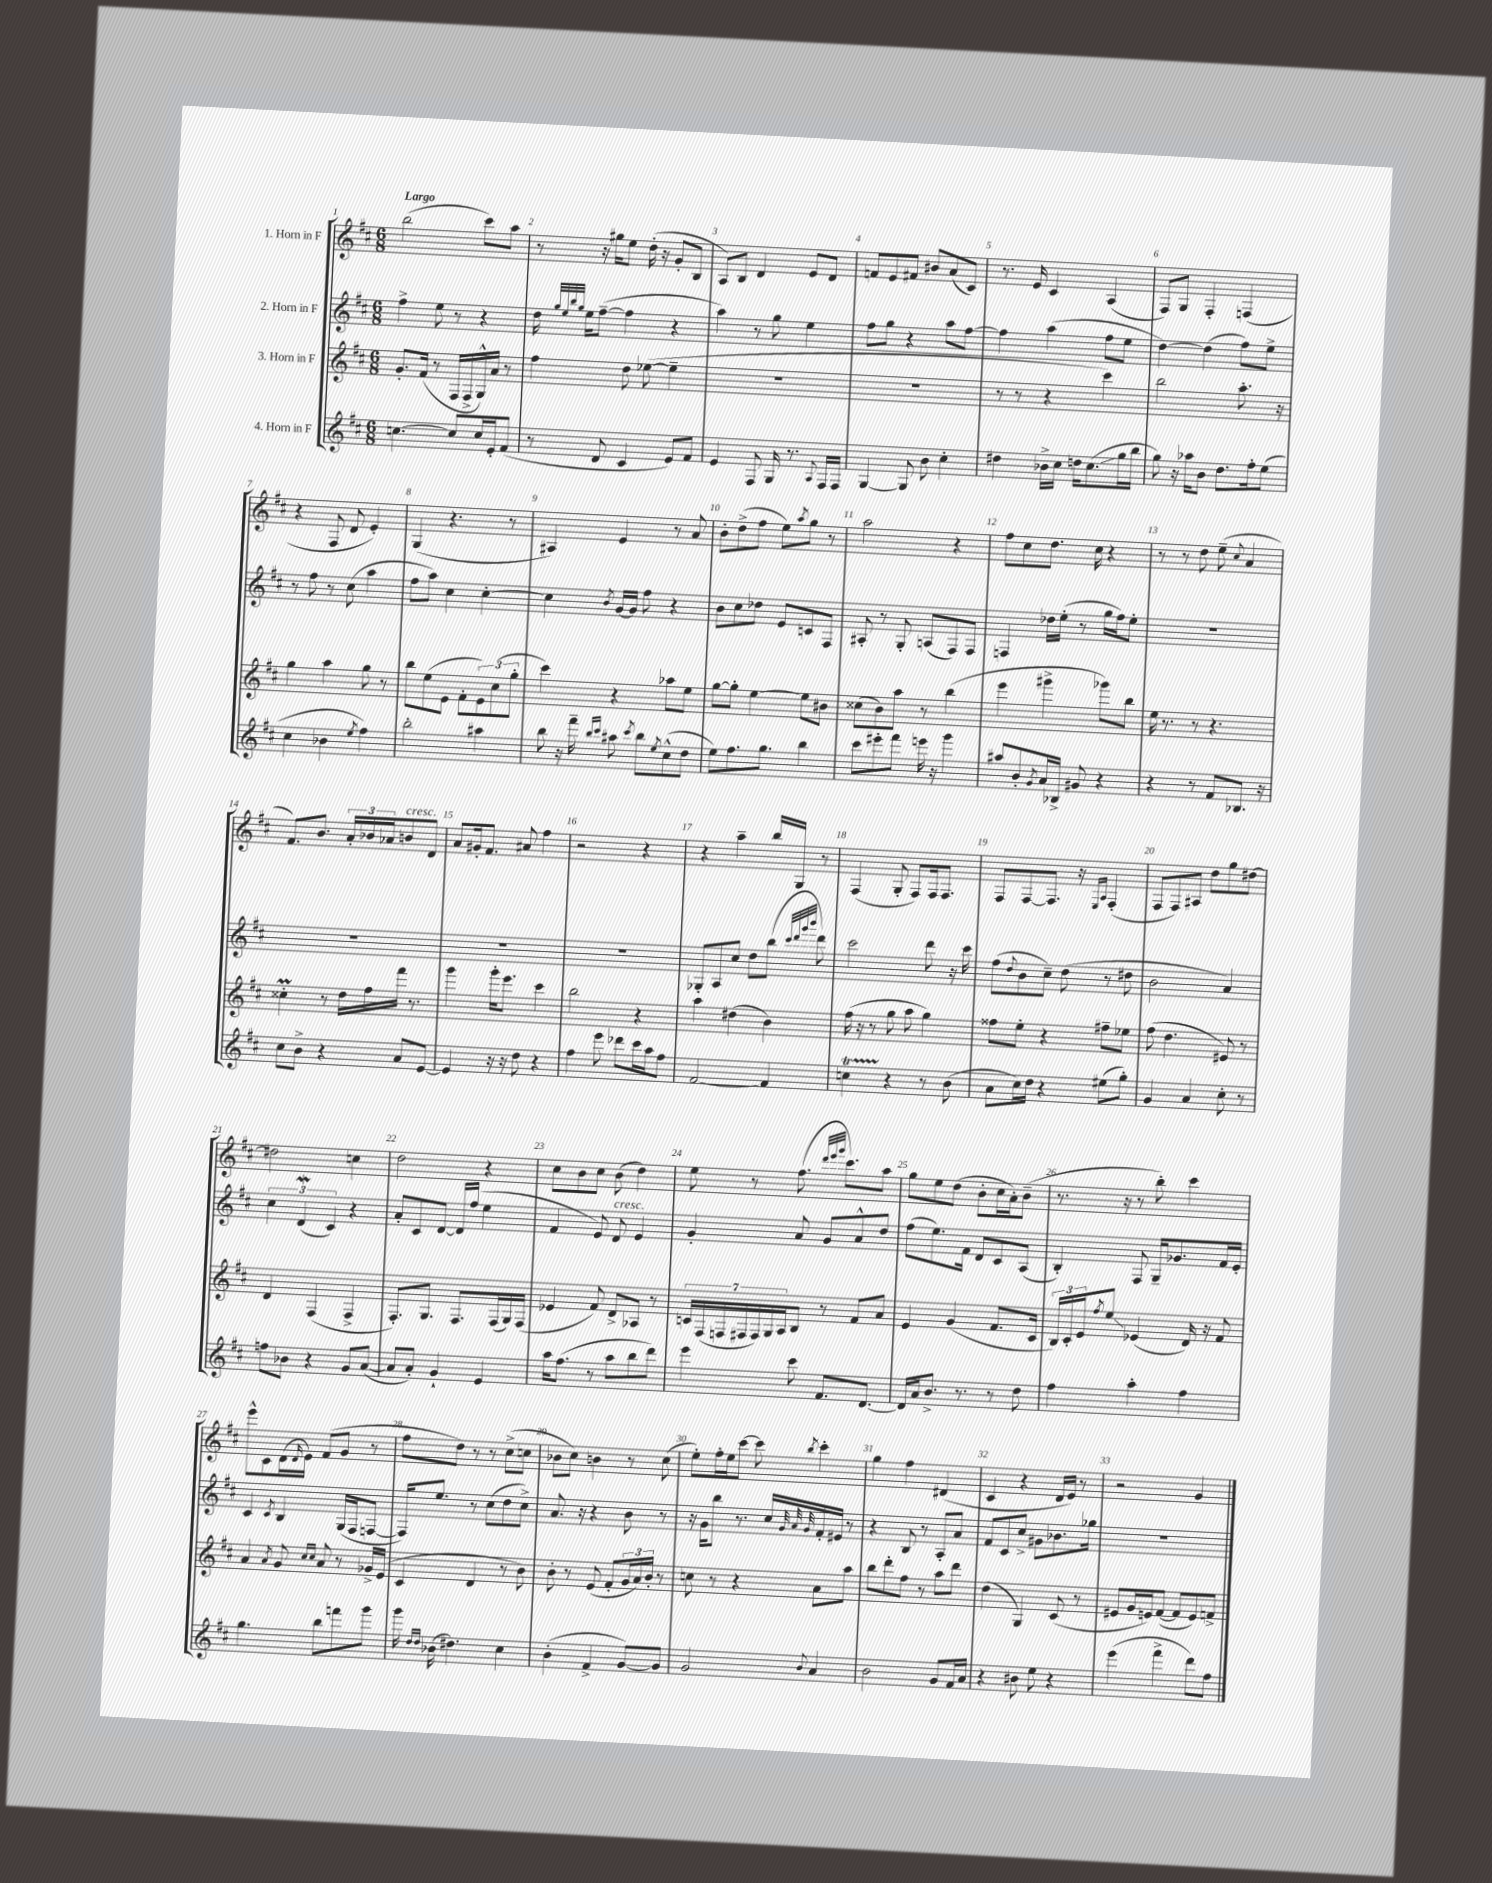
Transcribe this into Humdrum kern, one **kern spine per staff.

**kern	**kern	**kern	**kern
*staff4	*staff3	*staff2	*staff1
*clefG2	*clefG2	*clefG2	*clefG2
*k[f#c#]	*k[f#c#]	*k[f#c#]	*k[f#c#]
*M6/8	*M6/8	*M6/8	*M6/8
[4.cc	8.g'	4ff#^	(2bb
.	(16f#	.	.
.	8r	8ee	.
8cc]	16F#	8r	.
.	16F#^	.	.
16cc	16G^^)	4r	8ccc#)
16e'	16a	.	.
(8f#	8r	.	8aa
=	=	=	=
8r	4ff#	16dd	8r
.	.	32qqgg	.
.	.	32qqee	.
.	.	32qqbb	.
.	.	32qqgg	.
.	.	16ee	.
8d	.	([8ff#~	16r
.	.	.	16gg#
4c#	8dd	4ff#]	8ee
.	([8ee-	.	(16dd'
.	.	.	16r
8e)	4ee-~]	4r	8g'
8f#	.	.	8B
=	=	=	=
4e	2.r	4aa)	8A)
.	.	.	8B
8F#	.	8r	4d
16G	.	8gg	.
8.r	.	.	.
.	.	4ee	8e
8qqA	.	.	.
16F#	.	.	8d
16F#	.	.	.
=	=	=	=
[4G	2.r	8ff#	8f
.	.	8gg	8e
8G]	.	4r	8f#
8b	.	.	8b#
4cc#'	.	8aa	(8a
.	.	[8ff#	8c#)
=	=	=	=
4dd#	8r	4ff#]	8.r
.	8r	.	.
.	.	.	16e
16b-^	4r	(4aa	4c#
16cc#	.	.	.
16dd	.	.	.
(8.cc#	.	.	.
.	4ccc#)	8ff#	(4A
16gg	.	8ee	.
16bb	.	.	.
=	=	=	=
8gg)	2bb	[4dd)	8F#)
16r	.	.	8G
16aa-	.	.	.
8b	.	(4dd]	4F#'
8.dd	.	.	.
.	8.aa'	8ff#)	(4F
16ff#'	.	.	.
(8ee	.	8ee^	.
.	16r	.	.
=	=	=	=
4cc#	4gg	8r	4r
.	.	8ff#	.
4b-	4aa	8r	8F#
.	.	(8cc#	8d
8qee	.	.	.
4ff#)	8gg	4aa	4e')
.	8r	.	.
=	=	=	=
2bb'	8bb	8ff#	(4G
.	(8ee	8aa)	.
.	8e	4cc#	4.r
.	8f#'	.	.
4aa#	12e)	[4cc#'	.
.	(12cc#	.	.
.	.	.	8r
.	12gg'	.	.
=	=	=	=
8bb	4ccc#)	4cc#]	4A#)
16r	.	.	.
16fff#~	.	.	.
16qqbb	.	.	.
16qqccc#	.	8qb	.
8aa#	4r	[16g	4e
.	.	16g]	.
8qccc#	.	.	.
8bb	.	8ff#	.
8qee	.	.	.
(8cc#^^	8aa-	4r	8r
8dd	8ee	.	8a
=	=	=	=
8ee)	[8gg	8b	8b'
8.ff#	8gg']	8cc#	(8dd^
.	[4ee	8dd-	8ff#
8.gg	.	.	.
.	.	8e	8ee)
.	.	.	8qaa
4bb	8ee]	8c	8gg
.	8b#	8F#	8r
=	=	=	=
8ccc#	(8cc##	8A#'	2aa
8eee#'	8b)	8r	.
8fff#	8aa	8G'	.
16eee	8r	(8A	.
16r	.	.	.
4ggg	(4bb	8F#)	4r
.	.	8F#	.
=	=	=	=
8aa#	4eee	4F	8ff#
8b'	.	.	8cc#
8qg	.	.	.
16a	4ggg#^	16dd-	8.dd
16B-^	.	(16ee'	.
8g#	.	8r	.
.	.	.	16cc#
4r	8ggg-)	16gg	4r
.	.	16ff#)	.
.	8bb	8ee'	.
=	=	=	=
4r	16ee	2.r	8r
.	8.r	.	.
.	.	.	8r
8r	8r	.	8dd
8f#	4.r	.	(8ee~
.	.	.	8qqcc#
8.B-	.	.	4a
16r	.	.	.
=	=	=	=
8cc#	4cc##'	2.r	8.f#)
8b^	.	.	.
.	.	.	8.b
4r	8r	.	.
.	16dd	.	24a'
.	.	.	24b-
.	16ff#	.	.
.	.	.	24a-
8a	16fff#	.	8b
.	8.r	.	.
[8e	.	.	8d
=	=	=	=
4e]	4ggg	2.r	8a
.	.	.	16g#'
.	.	.	8.f#
16r	16ggg'	.	.
16r	8.eee	.	.
8dd	.	.	8a#
4r	4ccc#	.	4ff#
=	=	=	=
4ff#	2bb	2.r	2r
8eee	.	.	.
8ddd-	.	.	.
16ccc#	4r	.	4r
16aa	.	.	.
8ff#	.	.	.
=	=	=	=
[2f#	4aa	8G-'	4r
.	.	8A	.
.	(4dd#	8cc#	4aa~
.	.	8dd	.
4f#]	4b)	(8bb	16bb
.	.	.	16G
.	.	32qqccc#	.
.	.	32qqddd	.
.	.	32qqggg	.
.	.	32qqbbb	.
.	.	8ddd)	8r
=	=	=	=
4cc	(16ff#	2ccc#	(4F#
.	16r	.	.
.	8r	.	.
4r	8gg	.	8G'
.	8aa	.	8F#)
8r	4gg)	8ddd	16F#
.	.	.	8.F#
(8b	.	16r	.
.	.	16ccc#	.
=	=	=	=
8a	8ff##	(8ff#	8F#
.	.	8qqdd	.
16cc#)	8ee'	8b	[8F#
16dd	.	.	.
4r	4r	8cc#~)	8.F#]
.	.	(8dd	.
.	.	.	16r
.	.	.	16qqE
.	.	.	16qqA
(8ee#	8ff#~	8r	(4F#'
8gg')	8ee-	8dd#	.
=	=	=	=
4g	(8ff#	2b	8F#
.	4.dd	.	8F#)
4a	.	.	8A#
.	.	.	8dd
8cc#'	8e#)	4a)	8gg
8r	8r	.	[8dd#
=	=	=	=
8ff	4d	6cc#	2dd#]
8b-	.	.	.
.	.	(6d	.
4r	(4F#	.	.
.	.	6c#)	.
8g	4F#^	4r	4cc
([8a	.	.	.
=	=	=	=
8a]	8.F#')	8a'	2dd
8a')	.	8c#	.
.	8.G	.	.
4g`	.	[8d	.
.	8.F#	16d]	.
.	.	(16ff#	.
4e	.	4ee	4r
.	(16F#	.	.
.	16G)	.	.
.	(16F#	.	.
=	=	=	=
16aa	4e-	4f#	8cc#
(8.ff#	.	.	.
.	.	.	8b
8r	8f#)	8e)	8cc#
8aa	8d^	8d	(8b
8bb	8A-	4e	4dd)
8ddd)	8r	.	.
=	=	=	=
4eee	28c	4g'	8ee
.	(28F#	.	.
.	28F	.	.
.	28F#	.	.
.	.	.	8r
.	28F#)	.	.
.	28G	.	.
.	28A	.	.
8ccc#	8B	8a	(8.ff#
8.f#	8r	8g	.
.	.	.	32qqddd
.	.	.	32qqeee
.	.	.	32qqggg
.	.	.	8.ccc#)
.	8f#	8a^^	.
[8.d	.	.	.
.	8a	8dd	8aa
=	=	=	=
16d]	4e	(8ff#	8gg
16a	.	.	.
8.b^	.	8.ee)	8ee
.	(4g	.	(8dd
8.r	.	16f#	.
.	.	8d	8b'
8r	8.f#	8c#	16cc#
.	.	.	16a')
8dd	.	(8A	(8b~
.	16c#	.	.
=	=	=	=
4ff#	24B)	4B')	8.r
.	24c#'	.	.
.	24e	.	.
.	8qff#	.	.
.	8ee	.	.
.	.	.	16r
4aa'	(4e-	8F#	8r
.	.	16G~	8bb')
.	.	8.g-	.
4ff#	16d)	.	4ccc#
.	16r	.	.
.	8f#	16f#	.
.	.	16e'	.
=	=	=	=
4.gg	4a	4c#	8eee^^
.	.	.	8c#
.	8qa	8qc#	.
.	8g	4B	(16d
.	.	.	16qqd
.	.	.	16e)
.	16qqcc#	.	.
.	16qqcc#	.	.
8bb	8a	.	(8f#
8fff	8r	(16G	8g
.	.	16F#	.
8ggg	16g-^	[8F	8r
.	(16e	.	.
=	=	=	=
16ggg	4c#	16F])	8ff#
16qqdd	.	.	.
16qqdd	.	.	.
(16b-	.	8.ee	.
4.dd#)	.	.	8dd)
.	4d	8r	8r
.	.	(8cc#	8r
4cc#	8r	8dd	(8cc#^
.	8b)	8cc#^)	8cc
=	=	=	=
(4b'	8b'	8.a	8b-
.	8r	.	8cc#)
.	.	16r	.
4f#^	(8e	4r	4b
.	8f#'	.	.
[8g)	24g	8b	8r
.	24a)	.	.
.	24b'	.	.
8g]	8r	8r	(8cc#
=	=	=	=
2g	8cc	16r	8ee')
.	.	16g	.
.	8r	8bb	16ff#'
.	.	.	16ee
.	4r	8.r	[8ccc#
.	.	.	8ccc#]
.	.	16cc#	.
.	.	32qqg	.
.	.	32qqa	.
8qqb	.	32qqg	8qbb
4a	8a	16f#'	4ccc#'
.	.	16e#	.
.	8aa	8r	.
=	=	=	=
2b	8bb	4r	4gg
.	8ddd'	.	.
.	8ff#	8B	4ff#
.	8r	8r	.
8g	8aa	8A'	(4d#
16f#	8ddd	8a	.
16a	.	.	.
=	=	=	=
4r	(4dd	8f#	4c#
.	.	8c#	.
8b#	4G)	8cc#^	4r
8ee	.	8g#	.
4r	(8c#	8.b-	16d
.	.	.	16e)
.	8r	.	8r
.	.	16gg-	.
=	=	=	=
(4eee	8e#	2.r	2r
.	16g	.	.
.	16e)	.	.
4fff#^	([8f#	.	.
.	8f#]	.	.
8ddd)	8e)	.	4g
8ff#	8f^	.	.
==	==	==	==
*-	*-	*-	*-
